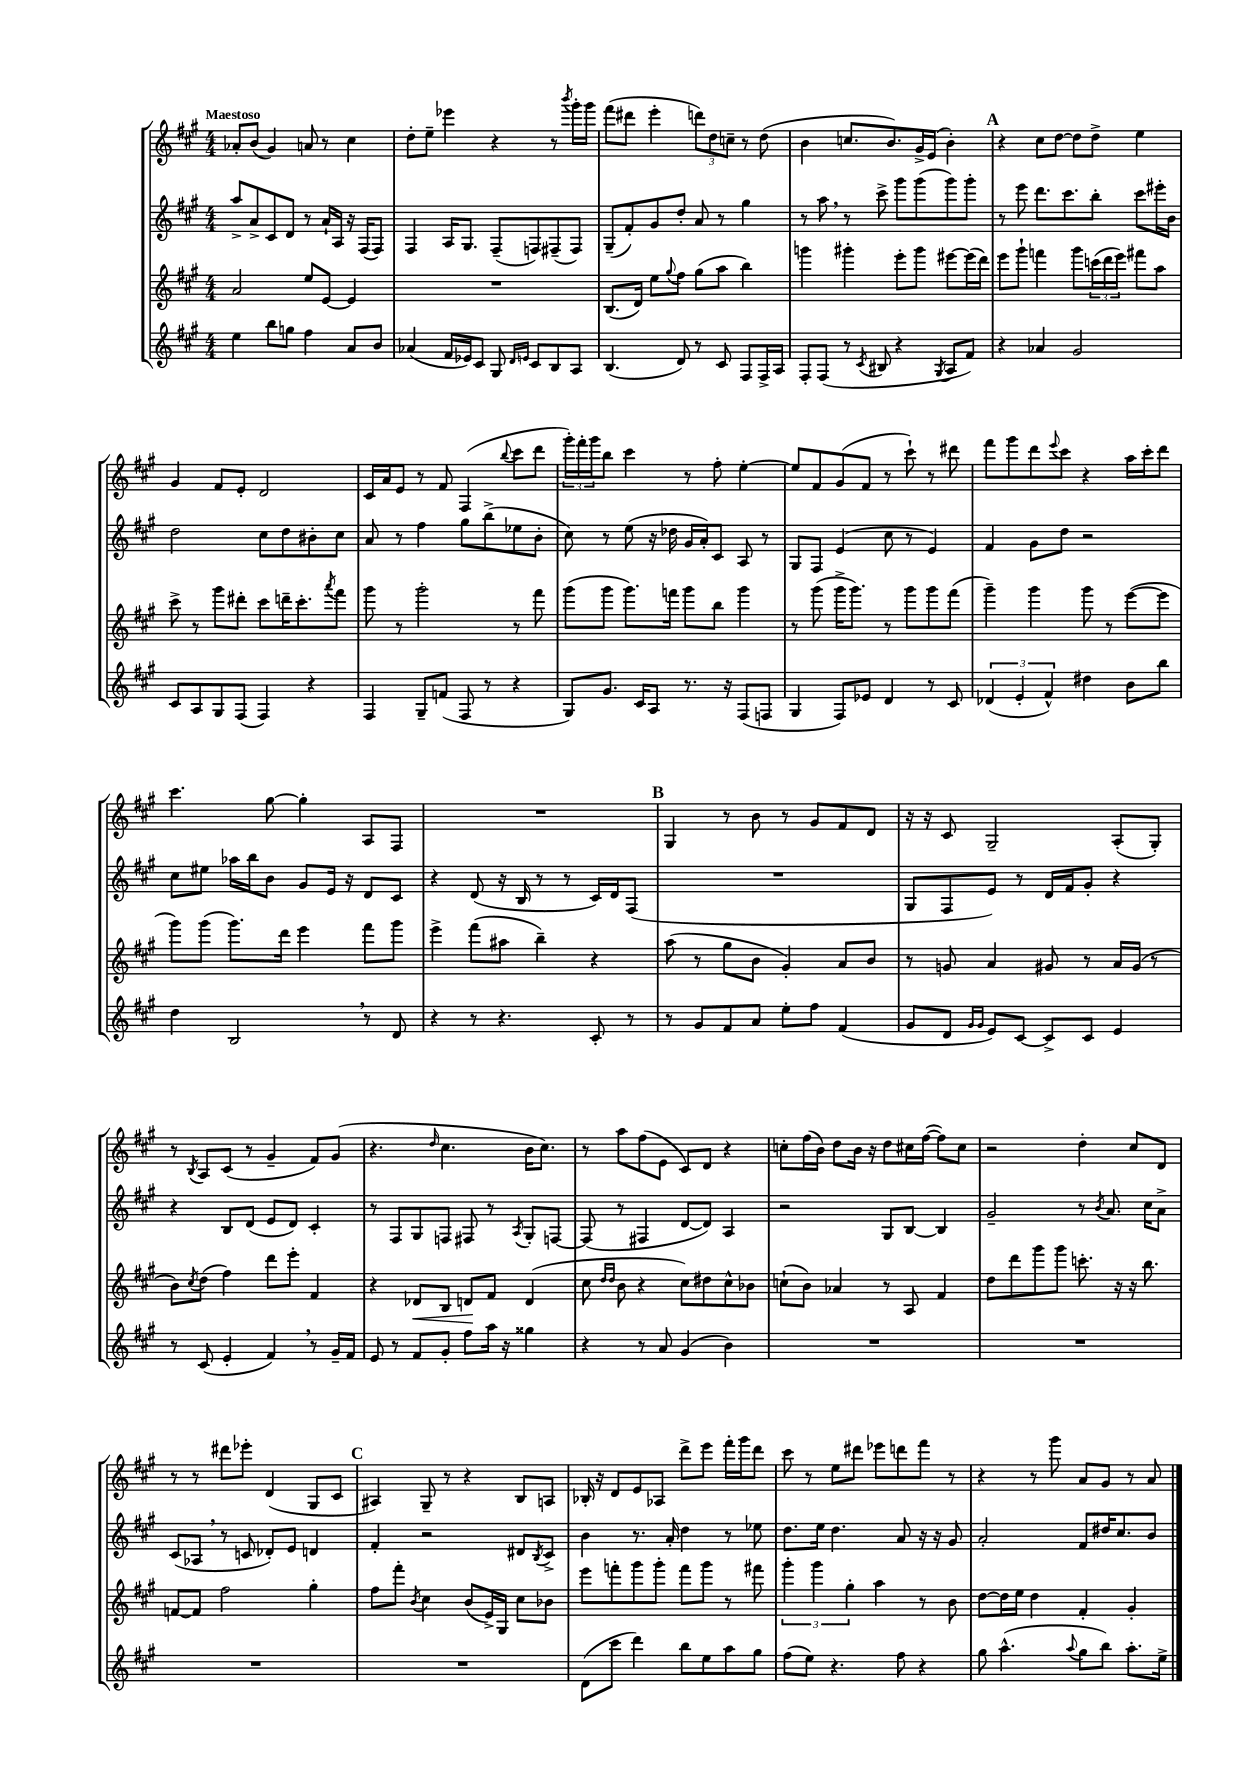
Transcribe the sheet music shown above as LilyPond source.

<<
\new StaffGroup <<
\new Staff = "s0" {
    \clef treble \key a \major \numericTimeSignature \time 4/4 \tempo "Maestoso"
    aes'8-. b'8( gis'4) a'8 r8 cis''4 |
    d''8-. e''8-- ees'''4 r4 r8 \acciaccatura { b'''8 } gis'''16-. gis'''16 |
    fis'''8( dis'''8 e'''4-. \tuplet 3/2 { d'''8) d''8 c''8-- } r8 d''8( |
    b'4 c''8. b'8.) gis'16-> e'16( b'4-.) |
    \mark \markup { \bold "A" } r4 cis''8 d''8~ d''8 d''8-> e''4 |
    gis'4 fis'8 e'8-. d'2 |
    cis'16 a'16 e'8 r8 fis'8 fis4( \appoggiatura { b''8 } cis'''8 d'''8 |
    \tuplet 3/2 { gis'''16-.) fis'''16-. gis'''16 } b''8 cis'''4 r8 fis''8-. e''4~-. |
    e''8 fis'8 gis'8( fis'8 r8 cis'''8-!) r8 dis'''8 |
    fis'''8 gis'''8 d'''8 \appoggiatura { e'''8 } cis'''8 r4 a''16 cis'''16-. d'''8 |
    cis'''4. gis''8~ gis''4-. a8 fis8 |
    R1 |
    \mark \markup { \bold "B" } gis4 r8 b'8 r8 gis'8 fis'8 d'8 |
    r16 r16 cis'8 gis2-- a8-.( gis8-.) |
    r8 \acciaccatura { b8 } a8 cis'8( r8 gis'4-- fis'8) gis'8( |
    r4. \grace { d''16 } cis''4. b'16 cis''8.) |
    r8 a''8 fis''8( e'8 cis'8) d'8 r4 |
    c''8-. fis''16( b'16) d''8 b'16 r16 d''8 cis''16 fis''16~( fis''8) cis''8 |
    r2 d''4-. cis''8 d'8 |
    r8 r8 dis'''8 ees'''8-. d'4( gis8 cis'8 |
    \mark \markup { \bold "C" } ais4) gis8-- r8 r4 b8 a8 |
    bes16-. r16 d'8 e'8 aes8 d'''8-> e'''8 fis'''16-. gis'''16 d'''8 |
    cis'''8 r8 e''8 dis'''8 ees'''8 d'''8 fis'''8 r8 |
    r4 r8 gis'''8 a'8 gis'8 r8 a'8 \bar "|." |
}
\new Staff = "s1" {
    \clef treble \key a \major \numericTimeSignature \time 4/4
    a''8-> a'8-> cis'8 d'8 r8 a'16-! a16 r16 fis16( fis8) |
    fis4 a16 gis8. fis8--( f8) fis8--( fis8) |
    gis8--( fis'8-.) gis'8 d''8-. a'8 r8 gis''4 |
    r8 a''8 \breathe r8 cis'''8-> gis'''8 gis'''8( gis'''8) gis'''8-. |
    \mark \markup { \bold "A" } r8 e'''8 d'''8. cis'''8. b''8-. cis'''8 eis'''16-. b'16 |
    d''2 cis''8 d''8 bis'8-. cis''8 |
    a'8 r8 fis''4 gis''8 b''8->( ees''8 b'8-. |
    cis''8) r8 e''8( r16 des''16 gis'16 a'16-.) cis'8 a8 r8 |
    gis8 fis8 e'4( cis''8 r8 e'4) |
    fis'4 gis'8 d''8 r2 |
    cis''8 eis''8 aes''16 b''16 b'8 gis'8 e'16 r16 d'8 cis'8 |
    r4 d'8( r16 b16 r8 r8 cis'16) d'16 fis8( |
    \mark \markup { \bold "B" } R1 |
    gis8 fis8 e'8) r8 d'16 fis'16 gis'8-. r4 |
    r4 b8 d'8( e'8 d'8) cis'4-. |
    r8 fis8 gis8 f8 fis8 r8 \acciaccatura { a8 } gis8-. f8~ |
    f8( r8 fis4 d'8~ d'8) a4 |
    r2 gis8 b8~ b4 |
    gis'2-- r8 \acciaccatura { b'8 } a'8. cis''16 a'8-> |
    cis'8( aes8 \breathe r8 c'8 des'8-.) e'8 d'4 |
    \mark \markup { \bold "C" } fis'4-. r2 dis'8 \acciaccatura { b8 } cis'8-> |
    b'4 r8. a'16-. d''4 r8 ees''8 |
    d''8. e''16 d''4. a'8 r16 r16 gis'8 |
    a'2-. fis'8 dis''16 cis''8. b'8 \bar "|." |
}
\new Staff = "s2" {
    \clef treble \key a \major \numericTimeSignature \time 4/4
    a'2 e''8 e'8~ e'4 |
    R1 |
    b8.( d'16) e''8 \appoggiatura { gis''8 } fis''8 gis''8( a''8 b''4) |
    g'''4 gis'''4-. e'''8-. gis'''8 eis'''8~ eis'''16( d'''16) |
    \mark \markup { \bold "A" } e'''8 gis'''8-! f'''4 gis'''8 \tuplet 3/2 { c'''16( d'''16 e'''16) } fis'''8 a''8 |
    cis'''8-> r8 gis'''8 dis'''8-. cis'''8 d'''16-- cis'''8.-. \acciaccatura { a'''8 } fis'''8 |
    gis'''8 r8 gis'''2-. r8 fis'''8 |
    gis'''8( gis'''8 gis'''8.) f'''16 gis'''8 b''8 gis'''4 |
    r8 gis'''8( gis'''16-> gis'''8.) r8 gis'''8 gis'''8 fis'''8( |
    gis'''4--) gis'''4 gis'''8 r8 e'''8~( e'''8 |
    gis'''8) gis'''8( gis'''8.) d'''16 e'''4 fis'''8 gis'''8 |
    e'''4-> fis'''8( ais''8 b''4--) r4 |
    \mark \markup { \bold "B" } a''8( r8 gis''8 b'8 gis'4-.) a'8 b'8 |
    r8 g'8 a'4 gis'8 r8 a'16 gis'16( r8 |
    b'8) \acciaccatura { cis''8 } d''8( fis''4) d'''8 e'''8-. fis'4 |
    r4 des'8\< b8 d'8\! fis'8 d'4( |
    cis''8 \grace { d''16 d''16 } b'8 r4 cis''8) dis''8 cis''8-^ bes'8 |
    c''8-!( b'8) aes'4 r8 a8 fis'4 |
    d''8 d'''8 gis'''8 gis'''8 c'''8.-. r16 r16 b''8. |
    f'8~ f'8 fis''2 gis''4-. |
    \mark \markup { \bold "C" } fis''8 fis'''8-. \acciaccatura { b'8 } cis''4 b'8( e'16->) gis16 cis''8 bes'8 |
    e'''8 f'''8-. gis'''8 gis'''8-. f'''8 gis'''8 r8 fis'''8 |
    \tuplet 3/2 { gis'''4-. gis'''4 gis''4-. } a''4 r8 b'8 |
    d''8~ d''16 e''16 d''4 fis'4-. gis'4-. \bar "|." |
}
\new Staff = "s3" {
    \clef treble \key a \major \numericTimeSignature \time 4/4
    e''4 b''8 g''8 fis''4 a'8 b'8 |
    aes'4( fis'16 ees'16) cis'8 gis8 \grace { d'16 e'16 } cis'8 b8 a8 |
    b4.( d'8) r8 cis'8 fis8 fis16-> a16 |
    fis8-. fis8( r8 \acciaccatura { cis'8 } bis8 r4 \acciaccatura { gis8 } a8 fis'8) |
    \mark \markup { \bold "A" } r4 aes'4 gis'2 |
    cis'8 a8 gis8 fis8( fis4) r4 |
    fis4 gis8-- f'8( fis8 r8 r4 |
    gis8) gis'8. cis'16 a8 r8. r16 fis8( f8 |
    gis4 fis8) ees'8 d'4 r8 cis'8 |
    \tuplet 3/2 { des'4( e'4-. fis'4-^) } dis''4 b'8 b''8 |
    d''4 b2 \breathe r8 d'8 |
    r4 r8 r4. cis'8-. r8 |
    \mark \markup { \bold "B" } r8 gis'8 fis'8 a'8 e''8-. fis''8 fis'4( |
    gis'8 d'8 \grace { gis'16 gis'16 } e'8) cis'8~ cis'8-> cis'8 e'4 |
    r8 cis'8( e'4-. fis'4) \breathe r8 gis'16-- fis'16 |
    e'8 r8 fis'8 gis'8-. fis''8 a''16 r16 gisis''4 |
    r4 r8 a'8 gis'4( b'4) |
    R1 |
    R1 |
    R1 |
    \mark \markup { \bold "C" } R1 |
    d'8( cis'''8 d'''4) b''8 e''8 a''8 gis''8 |
    fis''8( e''8) r4. fis''8 r4 |
    gis''8 a''4.-^( \appoggiatura { a''8 } gis''8 b''8) a''8.-. e''16-> \bar "|." |
}
>>
>>
\layout { \context { \Score \remove "Bar_number_engraver" } }
